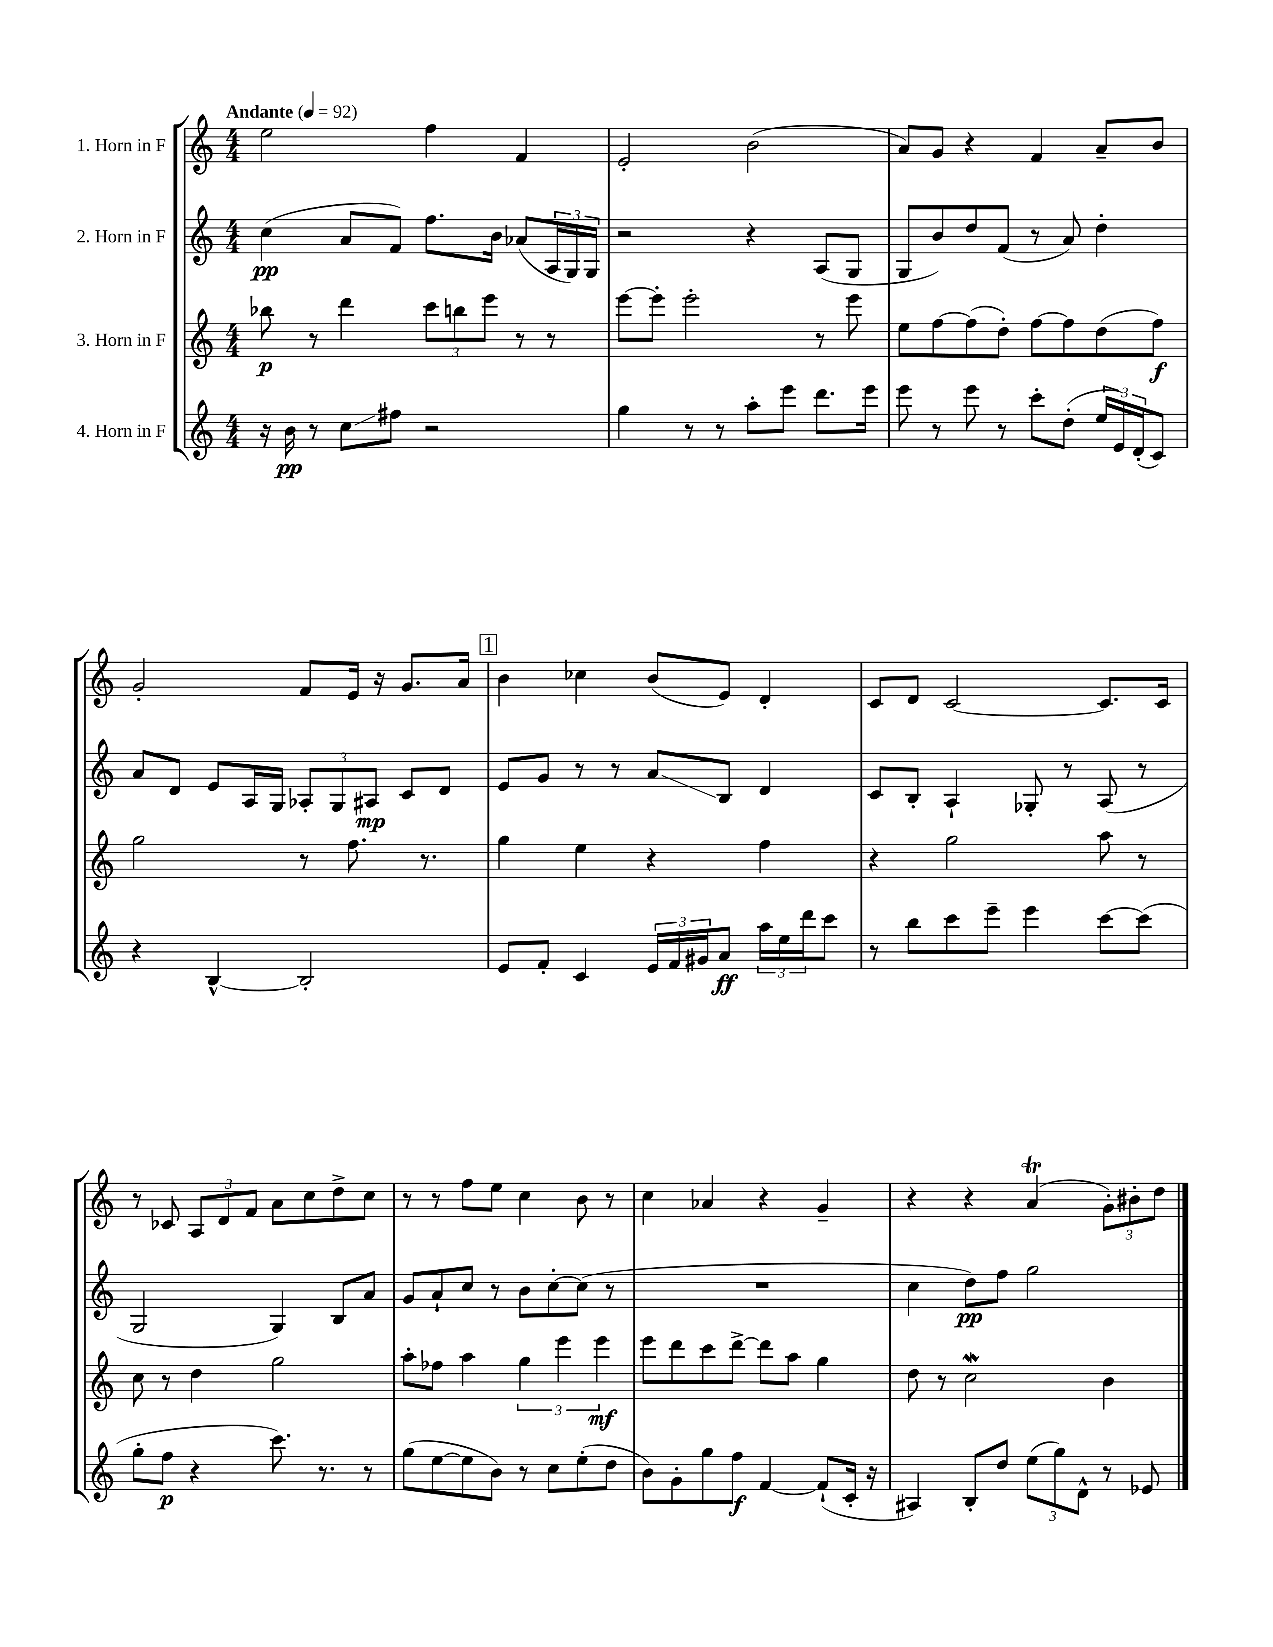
<<
\new StaffGroup <<
\new Staff = "s0" \with { instrumentName = "1. Horn in F" } {
    \clef treble \key c \major \numericTimeSignature \time 4/4 \tempo "Andante" 4 = 92
    e''2 f''4 f'4 |
    e'2-. b'2( |
    a'8) g'8 r4 f'4 a'8-- b'8 |
    g'2-. f'8 e'16 r16 g'8. a'16 |
    \mark \markup { \box "1" } b'4 ces''4 b'8( e'8) d'4-. |
    c'8 d'8 c'2~ c'8. c'16 |
    r8 ces'8 \tuplet 3/2 { a8 d'8 f'8 } a'8 c''8 d''8-> c''8 |
    r8 r8 f''8 e''8 c''4 b'8 r8 |
    c''4 aes'4 r4 g'4-- |
    r4 r4 a'4\trill( \tuplet 3/2 { g'8-.) bis'8-. d''8 } \bar "|." |
}
\new Staff = "s1" \with { instrumentName = "2. Horn in F" } {
    \clef treble \key c \major \numericTimeSignature \time 4/4
    c''4\pp( a'8 f'8) f''8. b'16 aes'8( \tuplet 3/2 { a16 g16) g16 } |
    r2 r4 a8( g8 |
    g8 b'8) d''8 f'8( r8 a'8) d''4-. |
    a'8 d'8 e'8 a16 g16 \tuplet 3/2 { aes8-. g8 ais8\mp } c'8 d'8 |
    \mark \markup { \box "1" } e'8 g'8 r8 r8 a'8\glissando b8 d'4 |
    c'8 b8-. a4-! ges8-. r8 a8( r8 |
    g2 g4) b8 a'8 |
    g'8 a'8-! c''8 r8 b'8 c''8~-. c''8( r8 |
    R1 |
    c''4 d''8\pp) f''8 g''2 \bar "|." |
}
\new Staff = "s2" \with { instrumentName = "3. Horn in F" } {
    \clef treble \key c \major \numericTimeSignature \time 4/4
    bes''8\p r8 d'''4 \tuplet 3/2 { c'''8 b''8 e'''8 } r8 r8 |
    e'''8~ e'''8-. e'''2-. r8 e'''8 |
    e''8 f''8~ f''8( d''8-.) f''8~ f''8 d''8( f''8\f) |
    g''2 r8 f''8. r8. |
    \mark \markup { \box "1" } g''4 e''4 r4 f''4 |
    r4 g''2 a''8 r8 |
    c''8 r8 d''4 g''2 |
    a''8-. fes''8 a''4 \tuplet 3/2 { g''4 e'''4 e'''4\mf } |
    e'''8 d'''8 c'''8 d'''8~-> d'''8 a''8 g''4 |
    d''8 r8 c''2\mordent b'4 \bar "|." |
}
\new Staff = "s3" \with { instrumentName = "4. Horn in F" } {
    \clef treble \key c \major \numericTimeSignature \time 4/4
    r16 b'16\pp r8 c''8\glissando fis''8 r2 |
    g''4 r8 r8 a''8-. e'''8 d'''8. e'''16 |
    e'''8 r8 e'''8 r8 c'''8-. d''8-.( \tuplet 3/2 { e''16 e'16) d'16-.( } c'8) |
    r4 b4~-^ b2-. |
    \mark \markup { \box "1" } e'8 f'8-. c'4 \tuplet 3/2 { e'16 f'16 gis'16 } a'8\ff \tuplet 3/2 { a''16 e''16 d'''16 } c'''8 |
    r8 b''8 c'''8 e'''8-- e'''4 c'''8~ c'''8( |
    g''8-. f''8\p r4 c'''8.) r8. r8 |
    g''8( e''8~ e''8 b'8) r8 c''8 e''8-.( d''8 |
    b'8) g'8-. g''8 f''8\f f'4~ f'8-!( c'16-. r16 |
    ais4) b8-. d''8 \tuplet 3/2 { e''8( g''8) d'8-^ } r8 ees'8 \bar "|." |
}
>>
>>
\layout { \context { \Score \remove "Bar_number_engraver" } }
